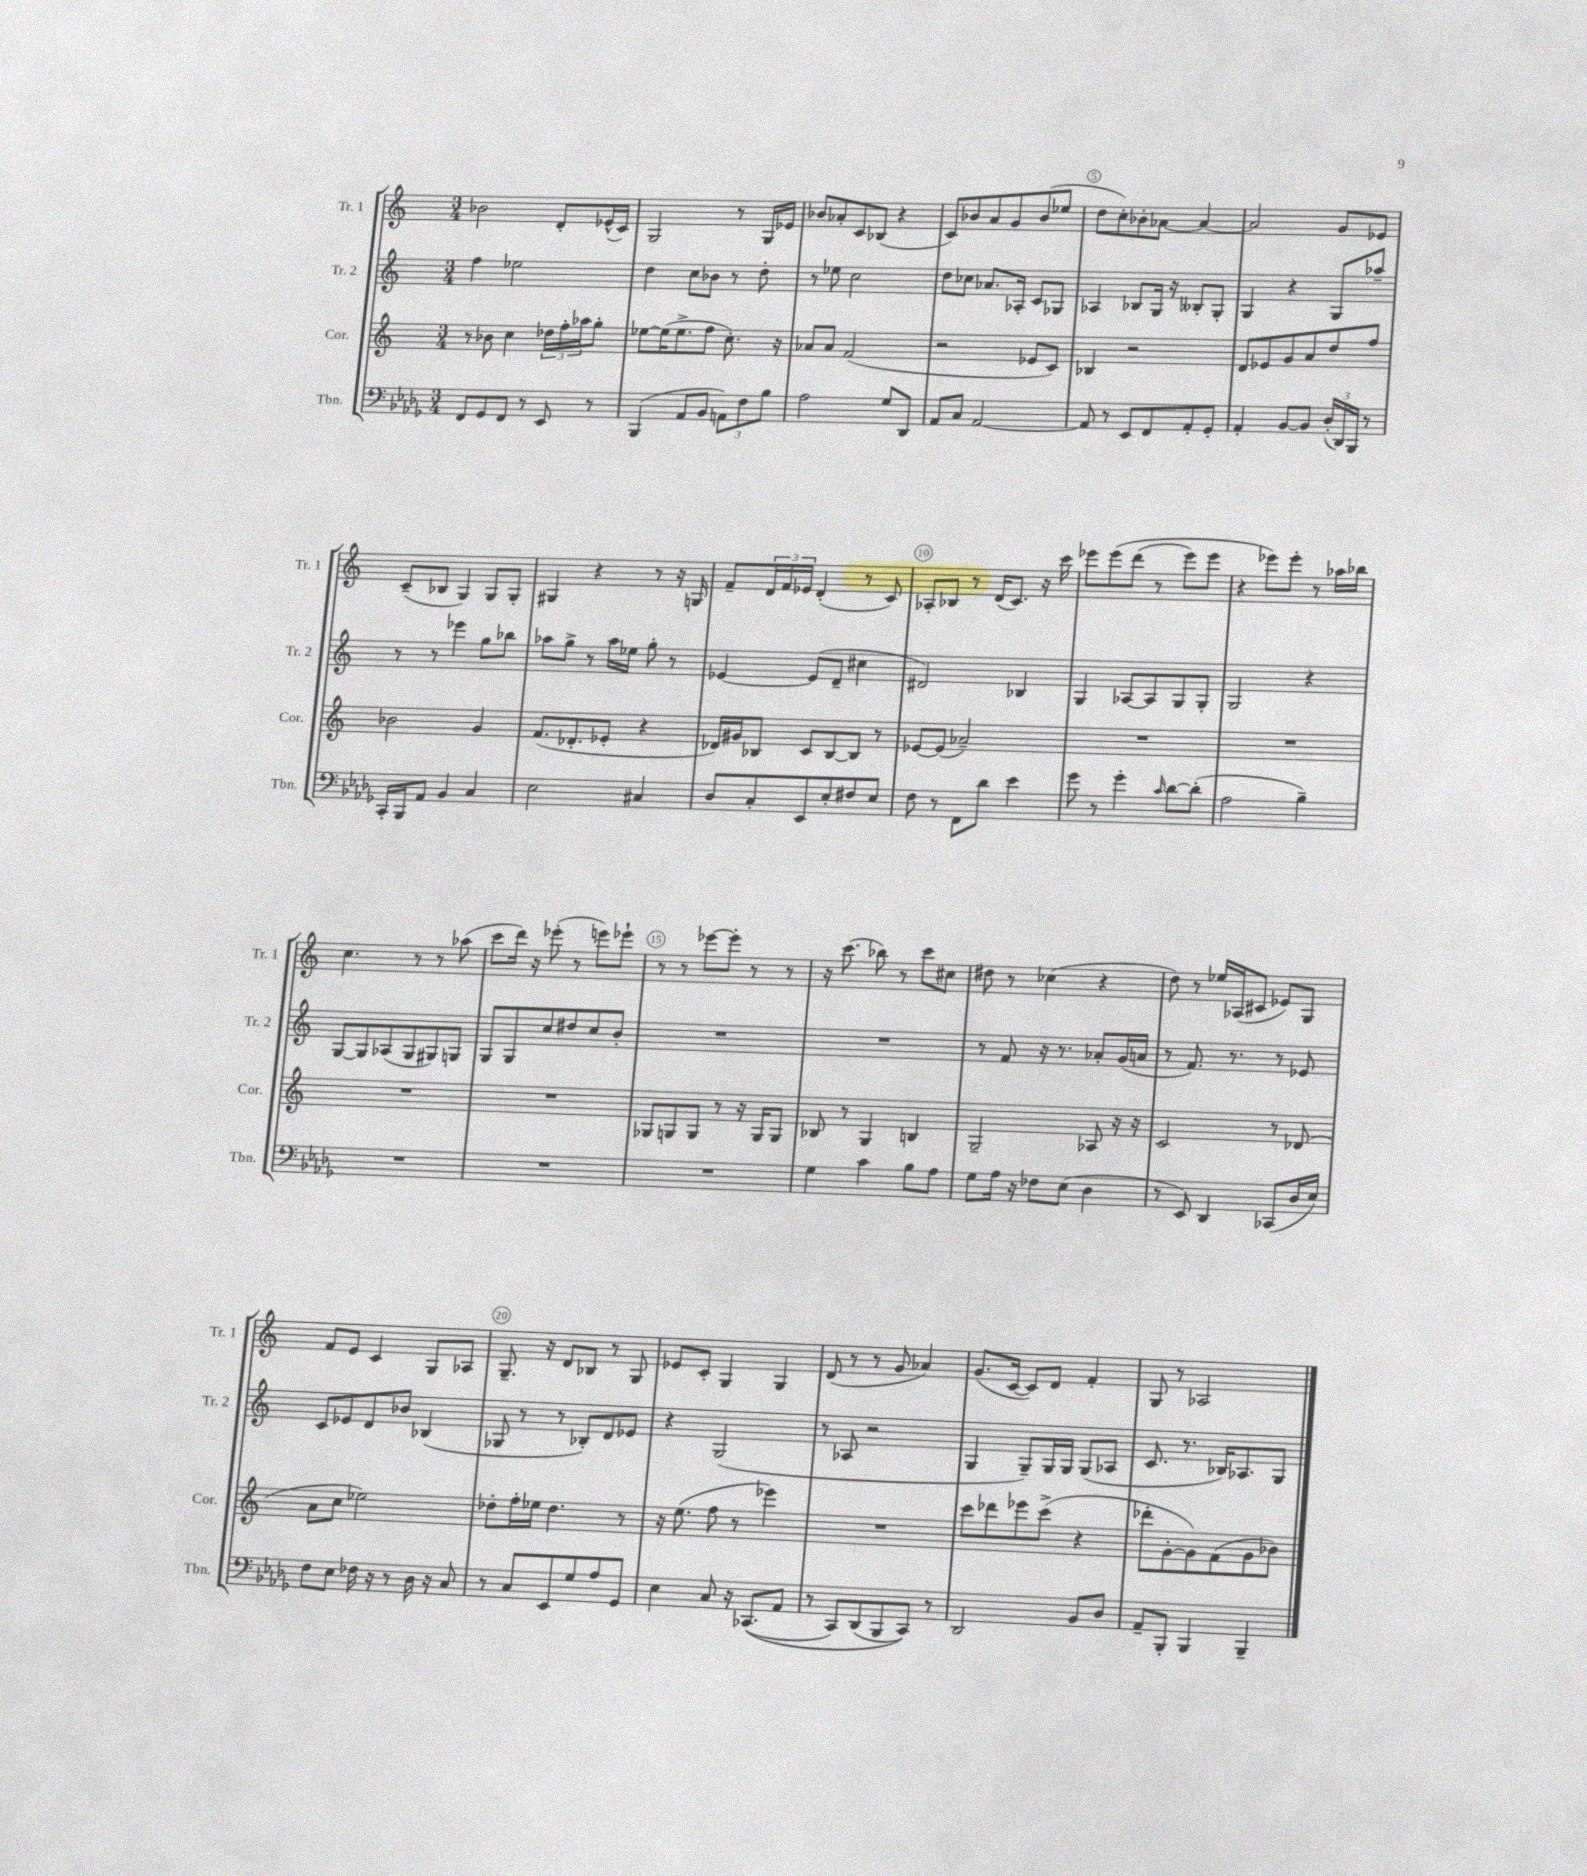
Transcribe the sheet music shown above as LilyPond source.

<<
\new StaffGroup <<
\new Staff = "s0" \with { instrumentName = "Tr. 1" shortInstrumentName = "Tr. 1" } {
    \clef treble \key c \major \numericTimeSignature \time 3/4
    bes'2 d'8-. ees'16-^( c'16) |
    g2 r8 g16 ees'16 |
    bes'8 aes'8-. c'8 bes8( r4 |
    c'8) bes'8 a'8 g'8 bes'8( ees''8 |
    d''8 c''8-.) bes'8-. aes'8~ aes'4~ |
    aes'2 g'8 ees'8 |
    c'8--( bes8 g4) g8 g8-. |
    gis4 r4 r8 r16 g16 |
    f'8-- \tuplet 3/2 { d'16 f'16 ees'16 } d'4-.( r8 c'8) |
    aes8-. bes8 r8 d'16( c'8.) r16 c'''16 |
    ees'''8 ees'''8\( d'''8( r8 ees'''8) ees'''8 |
    r4 ees'''8\) ees'''8-. r8 aes''16 bes''16 |
    c''4. r8 r8 aes''8( |
    c'''8 d'''16) r16 ees'''8-.( r8 e'''8) ees'''8-! |
    r8 r8 ees'''8~ ees'''8-. r8 r8 |
    r16 c'''8.( bes''8) r8 c'''8 cis''8 |
    dis''8 r8 ces''4( r4 |
    d''8) r8 ees''16 aes16( cis'8 ees'8) g8 |
    f'8 e'8 c'4 g8 aes8 |
    g8.-- r16 d'8 bes8 r8 g8 |
    ees'8 c'8-. g4 g4 |
    d'8( r8 r8 g'8 aes'4) |
    g'8.( c'16~ c'8) d'8 f'4-. |
    g8 r8 aes2 \bar "|." |
}
\new Staff = "s1" \with { instrumentName = "Tr. 2" shortInstrumentName = "Tr. 2" } {
    \clef treble \key c \major \numericTimeSignature \time 3/4
    f''4 ees''2 |
    d''4 c''8 bes'8 r8 d''8-. |
    r8 ees''8 c''2 |
    d''8 ces''8 aes'8. aes16-. c'8 ges8 |
    aes4 bes8 g16 r16 beses8-. g8-. |
    g4 r4 g8 aes''8-- |
    r8 r8 ees'''4 g''8 bes''8 |
    aes''8 g''8-> r8 aes''16 ees''16 g''8-. r8 |
    ees'4~ ees'8( d'8-- cis''4 |
    dis'2) bes4 |
    g4 aes8~ aes8 g8 g8-. |
    g2 r4 |
    g8~ g8 aes8( g8 gis8) g8 |
    g8 g8 c''8 dis''8 c''8 b'8-. |
    R2. |
    R2. |
    r8 f'8 r16 r8. aes'8-. g'16( a'16 |
    r8 f'8.) r8. r8 ees'8 |
    c'8 ees'8 d'8 bes'8 bes4( |
    ges8 r8 r8 bes8-.) d'8 ees'8 |
    r4 g2( |
    r8 aes8 r2 |
    g4 g8--) g16 g16 g8( aes8 |
    c'8. r8. bes16) aes8. g8 \bar "|." |
}
\new Staff = "s2" \with { instrumentName = "Cor." shortInstrumentName = "Cor." } {
    \clef treble \key c \major \numericTimeSignature \time 3/4
    r8 bes'8 c''4 \tuplet 3/2 { des''16 f''16-. aes''16 } g''8-. |
    ees''8~ ees''16( ees''8.-> f''8 c''8.-.) r16 |
    aes'8 aes'8 f'2( |
    r2 ees'8 c'8) |
    bes4 r2 |
    d'8 ees'8 g'8 a'8 d''8 f''8 |
    bes'2 g'4 |
    f'8.( des'8.-. ees'8-. r4 |
    des'16) gis'16 bes8 c'8 bes8~ bes8 r8 |
    ees'8~ ees'8( aes'2--) |
    R2. |
    R2. |
    R2. |
    R2. |
    ges8 g8 g8 r8 r16 g16 g8 |
    bes8 r8 g4 b4 |
    g2-- aes8 r16 r16 |
    c'2 r8 des'8( |
    a'8 c''8 ees''2) |
    des''8-. f''16-. ees''16 des''4. r8 |
    r16 e''8.( f''8 r8 ees'''4) |
    R2. |
    c'''8 des'''8 ees'''8 c'''8->( r4 |
    des'''8-. g'8~-. g'8) f'8( g'8 bes'8) \bar "|." |
}
\new Staff = "s3" \with { instrumentName = "Tbn." shortInstrumentName = "Tbn." } {
    \clef bass \key des \major \numericTimeSignature \time 3/4
    f,8 ges,8 f,8 r8 ees,8 r8 |
    bes,,4( aes,8 bes,8 \tuplet 3/2 { a,8) f8 bes8 } |
    aes2 ges8 des,8 |
    aes,8 c8 aes,2~ |
    aes,8 r8 ees,8 f,8 aes,8-. ges,8-. |
    aes,4-. bes,8~ bes,8 \tuplet 3/2 { des16-.( des,16) bes,,16 } r8 |
    c,16-. bes,,16 aes,8 bes,4 c4 |
    ees2 cis4 |
    des8 c8-. ees,8 ees8-. fis8 ees8 |
    f8 r8 f,8 des'8 ees'4 |
    ges'8 r8 ges'4-. \grace { c'16 } des'8~ des'8-.( |
    aes2 bes4--) |
    R2. |
    R2. |
    R2. |
    ges4 c'4 bes8 aes8 |
    ges8 aes16 r16 fes8 ees8( des4 |
    r8 ees,8) des,4 ces,8( des16 ees16) |
    f8 ees8 fes16 r16 r8 des16 r16 c8 |
    r8 c8 ees,8 ges8 aes8 ges,8 |
    ees4 c8 r16 ces,8.(\( aes,8 |
    r8 c,8) des,8( bes,,8 c,8)\) r8 |
    des,2 bes,8 des8 |
    aes,8-- bes,,8-. bes,,4 bes,,4-- \bar "|." |
}
>>
>>
\layout { \context { \Score \override BarNumber.break-visibility = ##(#f #t #t) barNumberVisibility = #(every-nth-bar-number-visible 5) \override BarNumber.stencil = #(make-stencil-circler 0.1 0.3 ly:text-interface::print) } }
